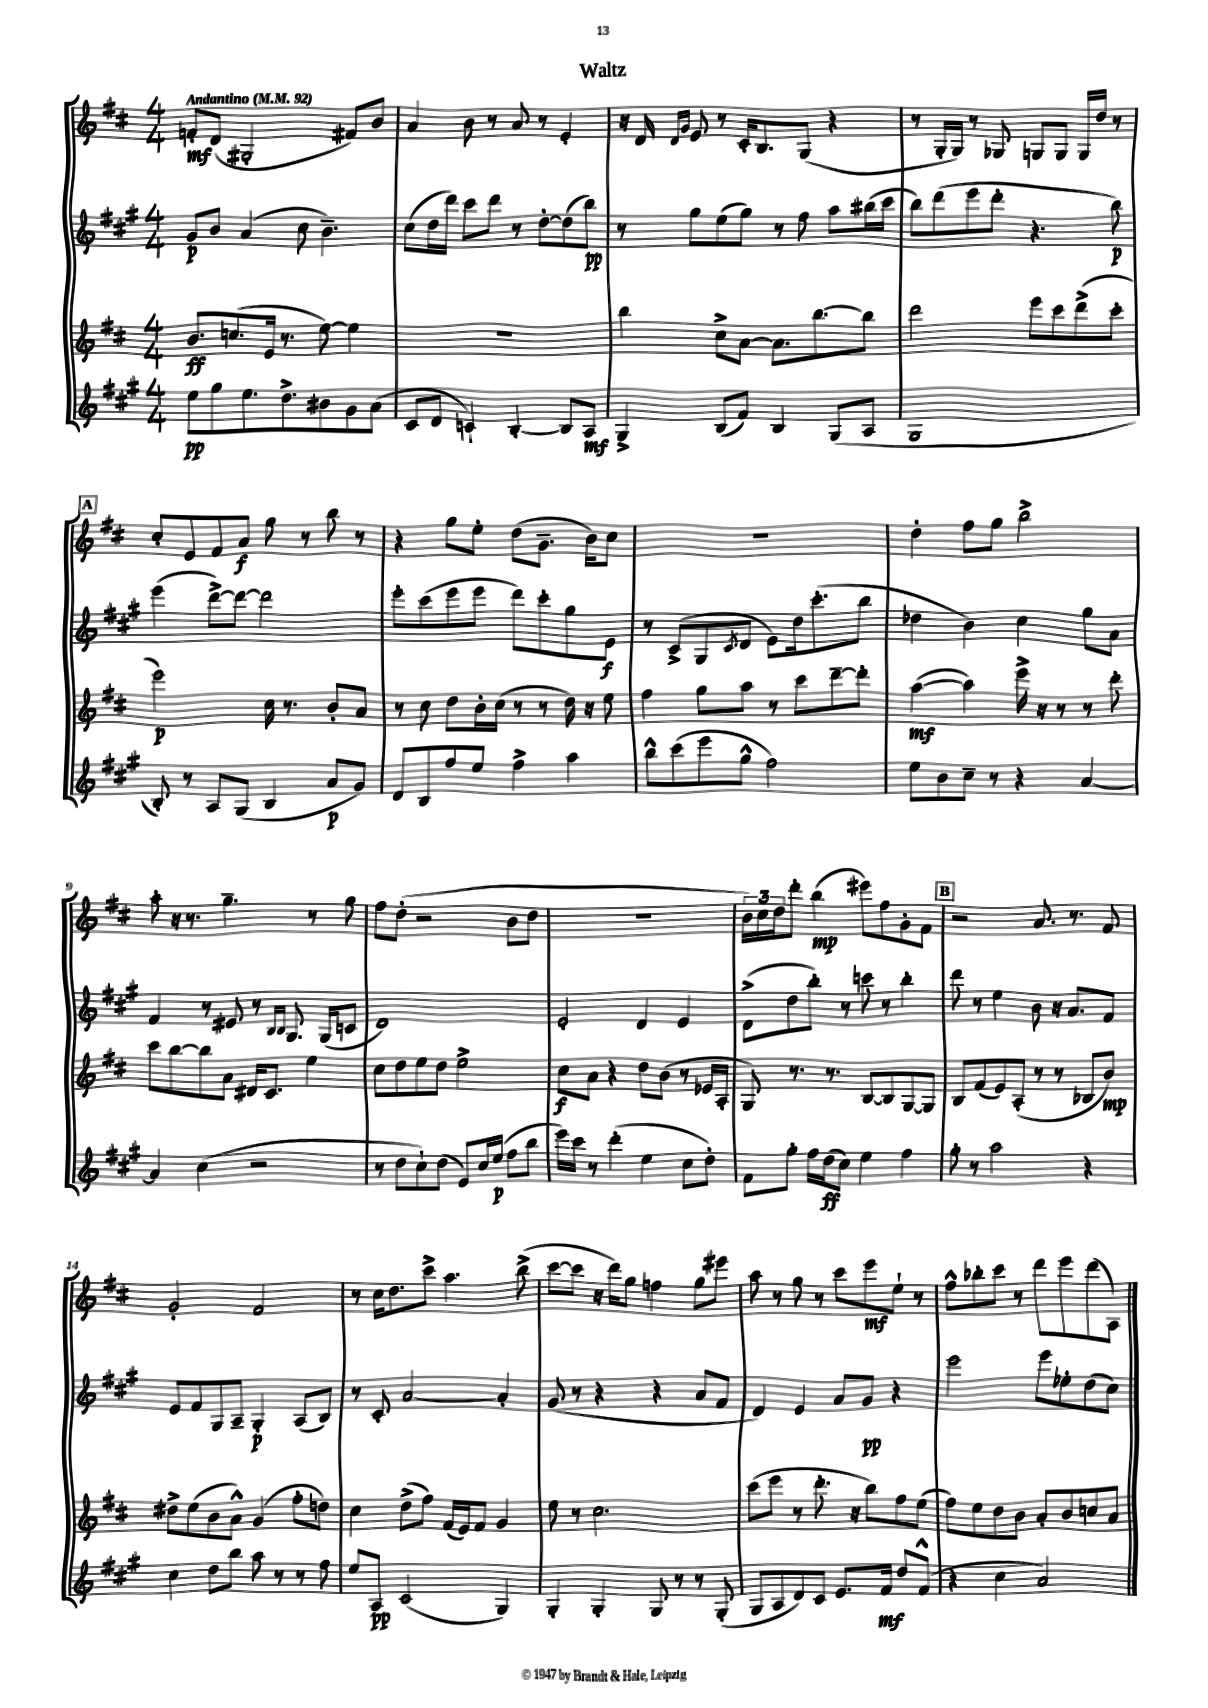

**kern	**dynam	**kern	**dynam	**kern	**dynam	**kern	**dynam
*part4	*part4	*part3	*part3	*part2	*part2	*part1	*part1
*staff4	*staff4	*staff3	*staff3	*staff2	*staff2	*staff1	*staff1
*clefG2	*	*clefG2	*	*clefG2	*	*clefG2	*
*k[f#c#g#]	*	*k[f#c#]	*	*k[f#c#g#]	*	*k[f#c#]	*
*M4/4	*	*M4/4	*	*M4/4	*	*M4/4	*
*MM92	*	*MM92	*	*MM92	*	*MM92	*
=1	=1	=1	=1	=1	=1	=1	=1
!	!	!	!	!	!	!LO:TX:a:B:t=Andantino	!
8ee\L	pp	8.b/L	ff	8g#/L	p	8fn'/L	mf
8gg#\	.	.	.	8b/J	.	(8d/J	.
.	.	(8.ccn/	.	.	.	.	.
8.ee\	.	.	.	(4a/	.	2G#X'/	.
.	.	16e/Jk	.	.	.	.	.
8.dd^\	.	8.r	.	.	.	.	.
.	.	.	.	8cc#\	.	.	.
8b#X\	.	[8ee\)	.	4.b~\)	.	.	.
8g#\	.	4ee\]	.	.	.	8f#X/L)	.
(8a\J	.	.	.	.	.	8b/J	.
=2	=2	=2	=2	=2	=2	=2	=2
8c#/L	.	1r	.	(8cc#\L	.	4a/	.
8d/J	.	.	.	16dd\L	.	.	.
.	.	.	.	16ddd\JJ)	.	.	.
4cn`/)	.	.	.	8ccc#\L	.	8b\	.
.	.	.	.	8ddd\J	.	8r	.
[4B'/	.	.	.	8r	.	8a/	.
.	.	.	.	[8dd'\L	.	8r	.
8B/L]	.	.	.	(8dd\]	.	4e'/	.
8A/J	mf	.	.	8bb\J)	pp	.	.
=3	=3	=3	=3	=3	=3	=3	=3
4G#^/	.	4bb\	.	8r	.	16r	.
.	.	.	.	.	.	16d/	.
.	.	.	.	.	.	16qqd/LL	.
.	.	.	.	.	.	16qqg/JJ	.
.	.	.	.	8gg#\L	.	8e/	.
(8B/L	.	8cc#^\L	.	(8ee\	.	8r	.
8f#/J)	.	[8a\J	.	8gg#\J)	.	16c#'/KL	.
.	.	.	.	.	.	8.B/	.
4B/	.	8.a\L]	.	8r	.	.	.
.	.	.	.	8ff#\	.	(8G/J	.
.	.	[8.bb\	.	.	.	.	.
(8G#/L	.	.	.	8aa\L	.	4r	.
8A/J	.	8bb\J]	.	(16bb#X\L	.	.	.
.	.	.	.	16ccc#\JJ	.	.	.
=4	=4	=4	=4	=4	=4	=4	=4
1G#	.	2ddd\	.	8bb\L)	.	8r	.
.	.	.	.	(8ddd\	.	16G'/LL	.
.	.	.	.	.	.	16G/JJ)	.
.	.	.	.	8eee\	.	8r	.
.	.	.	.	8ddd'\J	.	8G-X/	.
.	.	8eee\L	.	4.r	.	8Gn/L	.
.	.	8ccc#\	.	.	.	8G/J	.
.	.	(8ddd^\	.	.	.	16G/LL	.
.	.	.	.	.	.	16dd/JJ	.
.	.	8ccc#'\J	.	8bb\)	p	8r	.
!!LO:LB:g=z
!!LO:REH:place=s1:t=A
=5	=5	=5	=5	=5	=5	=5	=5
8B'/)	.	2eee\)	p	(4eee\	.	8cc#'/L	.
8r	.	.	.	.	.	8e/	.
8A/L	.	.	.	[8ddd^\L)	.	8f#/	.
(8G#/J	.	.	.	8ddd\J_	.	8a/J	f
4B/	.	16cc#\	.	2ddd\]	.	8gg\	.
.	.	8.r	.	.	.	.	.
.	.	.	.	.	.	8r	.
8a/L	p	8b'/L	.	.	.	8bb\	.
8g#/J)	.	8a/J	.	.	.	8r	.
=6	=6	=6	=6	=6	=6	=6	=6
8d/L	.	8r	.	8eee'\L	.	4r	.
8B/	.	8cc#\	.	(8ccc#\	.	.	.
8ff#/	.	8dd\L	.	8eee\	.	8gg\L	.
8ee/J	.	16b'\L	.	8eee\J	.	8ee'\J	.
.	.	(16cc#\JJ	.	.	.	.	.
4ff#^\	.	8r	.	8ddd\L)	.	(8dd\L	.
.	.	8r	.	8ccc#'\	.	8.g~\J	.
4aa\	.	16dd\)	.	8gg#\	.	.	.
.	.	16r	.	.	.	16b\KL)	.
.	.	8ee\	.	8e\J	f	8cc#\J	.
=7	=7	=7	=7	=7	=7	=7	=7
8bb^^\L	.	4ff#\	.	8r	.	1r	.
(8ccc#\	.	.	.	(8c#^/L	.	.	.
8eee\	.	8gg\L	.	8G#/	.	.	.
.	.	.	.	8qc#/	.	.	.
8gg#^^\J	.	8aa\J	.	8d/J	.	.	.
2ff#\)	.	8r	.	8e\L)	.	.	.
.	.	8ccc#\L	.	16dd\k	.	.	.
.	.	.	.	(8.ccc#'\	.	.	.
.	.	[8ddd~\	.	.	.	.	.
.	.	8ddd'\J]	.	8bb\J	.	.	.
=8	=8	=8	=8	=8	=8	=8	=8
8ee\L	.	([4aa\	mf	4dd-X\	.	4dd'\	.
8b\	.	.	.	.	.	.	.
8cc#~\J	.	4aa\])	.	4b\)	.	8ff#\L	.
8r	.	.	.	.	.	8gg\J	.
4r	.	16eee^\	.	4cc#\	.	2bb^\	.
.	.	16r	.	.	.	.	.
.	.	8r	.	.	.	.	.
[4a/	.	8r	.	8gg#\L	.	.	.
.	.	8ddd'\	.	8a\J	.	.	.
!!LO:LB:g=z
=9	=9	=9	=9	=9	=9	=9	=9
4a/]	.	8ccc#\L	.	4f#/	.	8aa'\	.
.	.	[8bb\	.	.	.	16r	.
.	.	.	.	.	.	8.r	.
(4cc#\	.	8bb\]	.	8r	.	.	.
.	.	8a\J	.	8e#X/	.	4.gg~\	.
2r	.	16d#X/KL	.	8r	.	.	.
.	.	8.c#/J	.	.	.	.	.
.	.	.	.	16qqB/LL	.	.	.
.	.	.	.	16qqB/JJ	.	.	.
.	.	.	.	8.G#/	.	.	.
.	.	4ee\	.	.	.	8r	.
.	.	.	.	(16G#/KL	.	.	.
.	.	.	.	8cn/J	.	8gg\	.
=10	=10	=10	=10	=10	=10	=10	=10
8r	.	8cc#\L	.	1d)	.	8ff#\L	.
8dd\L	.	8dd\	.	.	.	(8dd'\J	.
8cc#`\)	.	8ee\	.	.	.	2r	.
(8dd\J	.	8dd\J	.	.	.	.	.
8e/L)	.	2ee^\	.	.	.	.	.
16cc#/L	.	.	.	.	.	.	.
(16ee/JJ	p	.	.	.	.	.	.
8ff#\L	.	.	.	.	.	8b\L	.
8bb\J	.	.	.	.	.	8dd\J	.
=11	=11	=11	=11	=11	=11	=11	=11
16eee\LL)	.	8cc#\L	f	2e'/	.	1r	.
16ccc#\JJ	.	.	.	.	.	.	.
8r	.	8a\J	.	.	.	.	.
(4ddd'\	.	4r	.	.	.	.	.
4ee\	.	8dd\L	.	4d/	.	.	.
.	.	(8b\J	.	.	.	.	.
8cc#\L	.	8r	.	4e/	.	.	.
8dd'\J)	.	16e-X/LL	.	.	.	.	.
.	.	16A'/JJ	.	.	.	.	.
=12	=12	=12	=12	=12	=12	=12	=12
8f#\L	.	8G/)	.	(8d^\L	.	24b\LL)	.
.	.	.	.	.	.	24cc#\	.
.	.	.	.	.	.	24dd\J	.
8gg#'\J	.	8.r	.	8dd\	.	8ddd'\J	.
16ff#\LL	.	.	.	8bb'\J)	.	(4bb\	mp
(16dd\J	ff	8.r	.	.	.	.	.
8cc#\J)	.	.	.	8r	.	.	.
4ee\	.	[8B/L	.	8cccn\	.	8eee#X\L)	.
.	.	8B/]	.	8r	.	8ff#\	.
4ff#\	.	[8G/	.	4bb'\	.	8g'\	.
.	.	8G/J]	.	.	.	8f#\J	.
!!LO:REH:place=s1:t=B
=13	=13	=13	=13	=13	=13	=13	=13
8gg#'\	.	8B/L	.	8ddd\	.	2r	.
8r	.	(8f#/	.	8r	.	.	.
2aa\	.	8e/)	.	4ee\	.	.	.
.	.	(8A'/J	.	.	.	.	.
.	.	8r	.	8b\	.	8.a/	.
.	.	8r	.	16r	.	.	.
.	.	.	.	8.a/L	.	8.r	.
4r	.	8B-X/L	.	.	.	.	.
.	.	8b/J)	mp	8f#/J	.	8f#/	.
!!LO:LB:g=z
=14	=14	=14	=14	=14	=14	=14	=14
4cc#\	.	8dd#X^\L	.	8e/L	.	2g'/	.
.	.	(8ee\	.	8f#/	.	.	.
8dd\L	.	8b\	.	8G#/	.	.	.
8bb\J	.	8a^^\J)	.	8A~/J	.	.	.
8aa\	.	(4g/	.	4G#'/	p	2f#/	.
8r	.	.	.	.	.	.	.
8r	.	8ff#'\L	.	(8A/L	.	.	.
8ff#\	.	8ddn\J)	.	8B/J)	.	.	.
=15	=15	=15	=15	=15	=15	=15	=15
8ee/L	.	4cc#\	.	8r	.	8r	.
8A/J	pp	.	.	8c#'/	.	16cc#\KL	.
.	.	.	.	.	.	8.dd\	.
(2c#/	.	(8dd^\L	.	[2a/	.	.	.
.	.	8ff#\J)	.	.	.	8ccc#^\J	.
.	.	(16f#/LL	.	.	.	4.aa\	.
.	.	16e/J)	.	.	.	.	.
.	.	8f#/J	.	.	.	.	.
4G#/)	.	4g/	.	4a'/]	.	.	.
.	.	.	.	.	.	(8bb^\	.
=16	=16	=16	=16	=16	=16	=16	=16
4G#'/	.	8ee\	.	(8g#/	.	[8ccc#\L	.
.	.	8r	.	8r	.	8ccc#\J]	.
4G#'/	.	2.cc#\	.	4r	.	16r	.
.	.	.	.	.	.	16ddd\KL)	.
.	.	.	.	.	.	8gg\J	.
8G#/	.	.	.	4r	.	4ffn\	.
8r	.	.	.	.	.	.	.
8r	.	.	.	8a/L	.	8gg\L	.
(8G#'/	.	.	.	8f#/J	.	8eee#X\J	.
=17	=17	=17	=17	=17	=17	=17	=17
8G#/L	.	(8ccc#\L	.	4d/)	.	8aa\	.
8A/	.	8eee\J	.	.	.	8r	.
8d/)	.	8r	.	4e/	.	8gg\	.
8c#/J	.	8.ddd'\	.	.	.	8r	.
8.e/L	.	.	.	8a/L	.	8ccc#\L	.
.	.	16r	.	.	.	.	.
.	.	8bb\L)	.	8g#/J	pp	8eee\	mf
16f#/Jk	mf	.	.	.	.	.	.
8dd/L	.	8ff#\	.	4r	.	8ee`\J	.
(8f#^^/J	.	(8ee\J	.	.	.	8r	.
=18	=18	=18	=18	=18	=18	=18	=18
4r	.	8ff#\L)	.	2eee\	.	8ff#^^\L	.
.	.	8ee\	.	.	.	8bb-X'\	.
4cc#\	.	8dd\	.	.	.	8ccc#\J	.
.	.	8b\J	.	.	.	8r	.
2a/)	.	8a'/L	.	8eee\L	.	8ddd\L	.
.	.	8b/	.	8ee-X'\	.	8eee\	.
.	.	8ccn/	.	(8dd\	.	(8ddd\	.
.	.	8a/J	.	8cc#\J)	.	8A\J)	.
==	==	==	==	==	==	==	==
*-	*-	*-	*-	*-	*-	*-	*-
